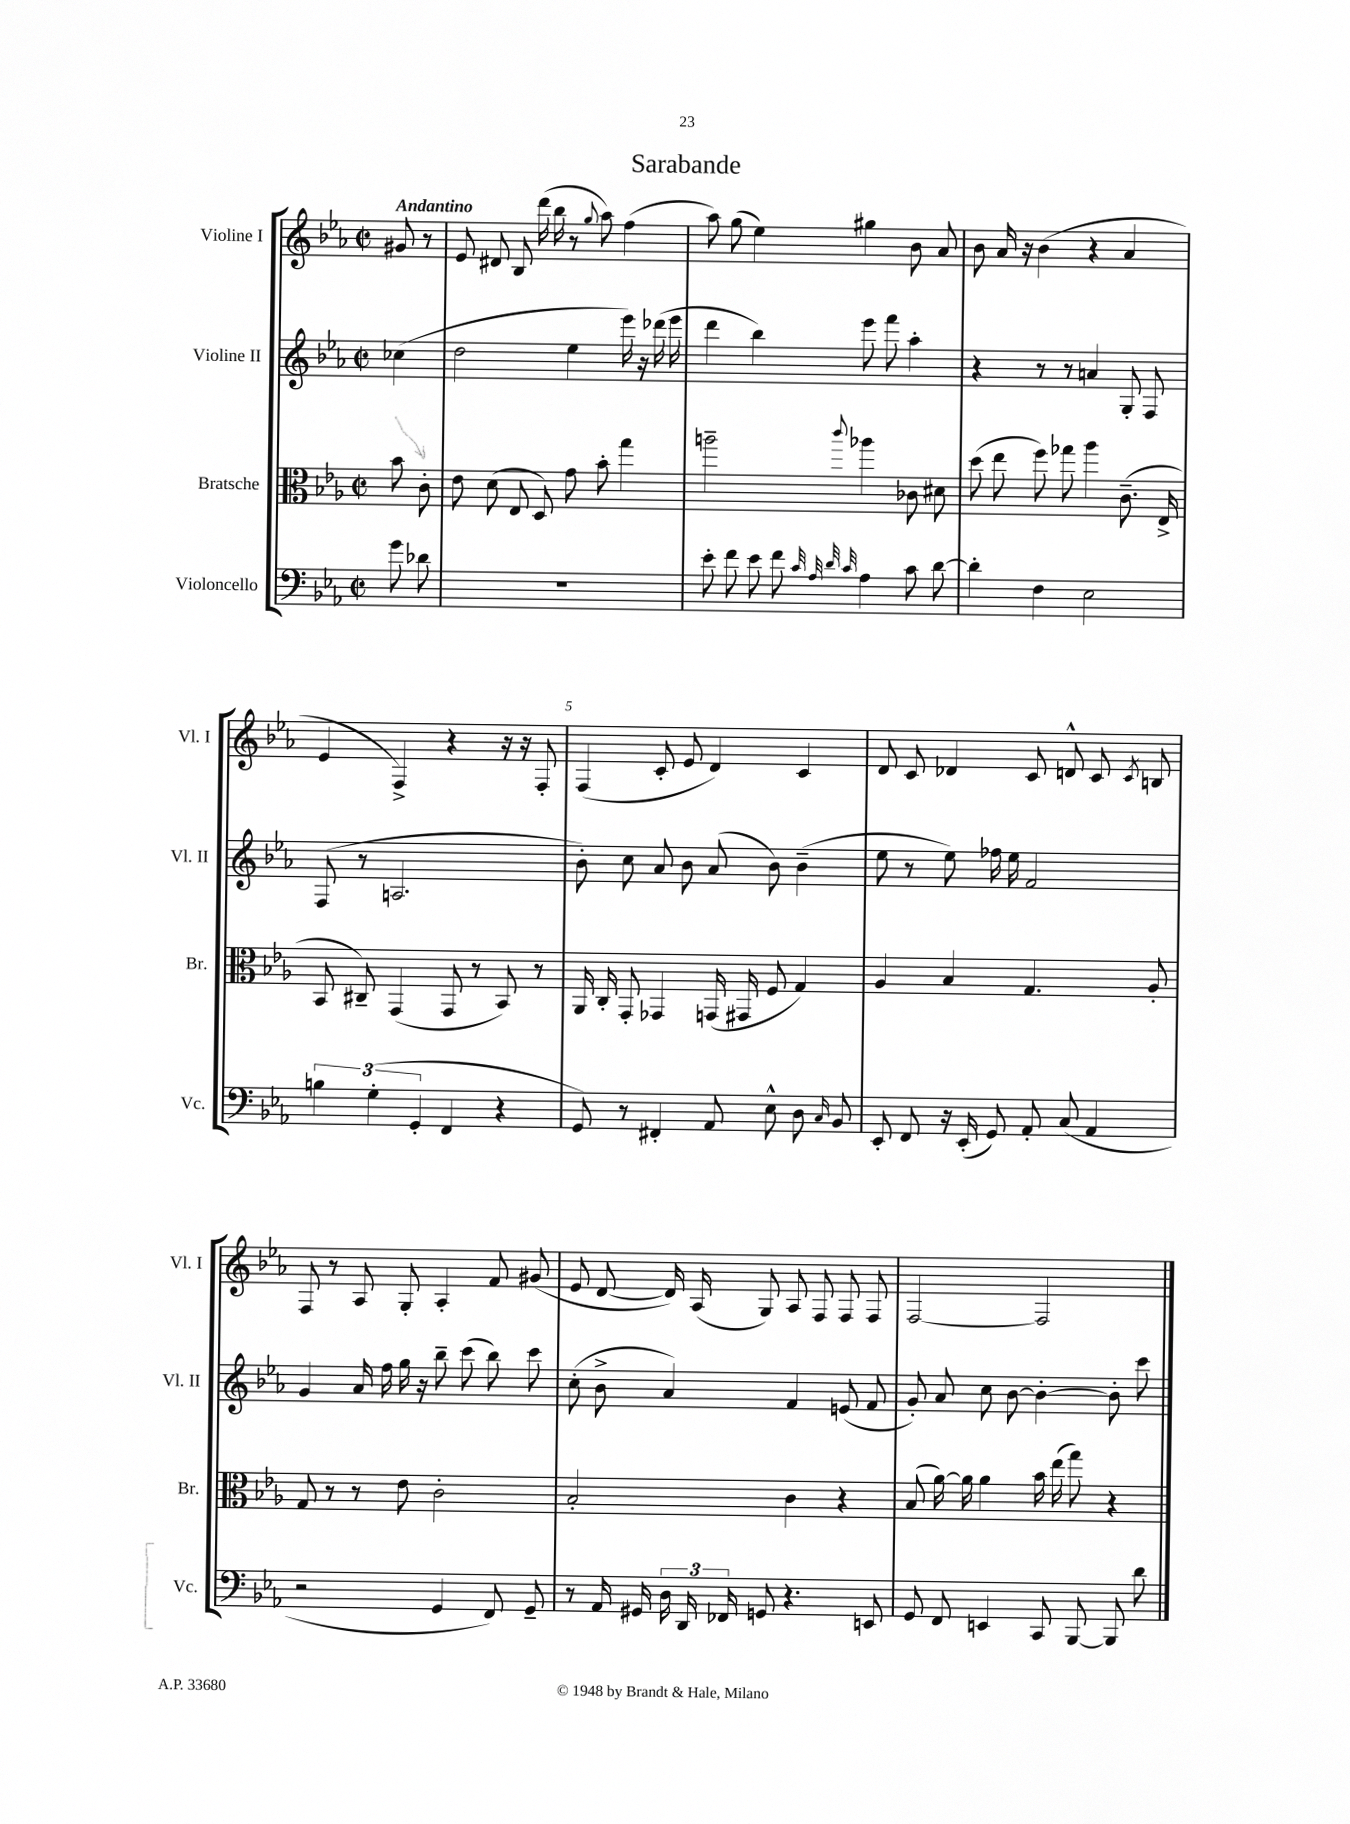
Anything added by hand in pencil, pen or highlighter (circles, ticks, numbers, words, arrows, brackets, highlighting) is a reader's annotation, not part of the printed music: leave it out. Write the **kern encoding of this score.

**kern	**kern	**kern	**kern
*part4	*part3	*part2	*part1
*staff4	*staff3	*staff2	*staff1
*I"Violoncello	*I"Bratsche	*I"Violine II	*I"Violine I
*I'Vc.	*I'Br.	*I'Vl. II	*I'Vl. I
*clefF4	*clefC3	*clefG2	*clefG2
*k[b-e-a-]	*k[b-e-a-]	*k[b-e-a-]	*k[b-e-a-]
*M2/2	*M2/2	*M2/2	*M2/2
*met(c|)	*met(c|)	*met(c|)	*met(c|)
=	=	=	=
!	!	!	!LO:TX:a:B:t=Andantino
8g\	8b-\	(4cc-X\	8g#X/
8d-X\	8c'\	.	8r
=1	=1	=1	=1
1r	8e-\	2dd\	8e-/
.	(8d\	.	8d#X/
.	8E-/	.	8B-/
.	8D/)	.	(16ddd\
.	.	.	16bb-\
.	8g\	4ee-\	8r
.	.	.	8qqgg/
.	8b-'\	.	8aa-\)
.	4gg\	16eee-\)	(4ff\
.	.	16r	.
.	.	(16ddd-X\	.
.	.	16eee-\	.
=2	=2	=2	=2
8e-'\	2aan~\	4ddd\	8aa-\)
8f\	.	.	(8gg\
8e-\	.	4bb-\)	4ee-\)
8f\	.	.	.
32qqc/	.	.	.
32qqA-/	.	.	.
32qqd/	.	.	.
32qqc/	8qqccc/	.	.
4A-\	4aa-X\	8eee-\	4gg#X\
.	.	8fff\	.
8c\	8c-X\	4aa-'\	8b-\
[8d\	8d#X\	.	8a-/
=3	=3	=3	=3
4d'\]	(8dd\	4r	8b-\
.	8ee-\	.	16a-/
.	.	.	16r
4F\	8ff\)	8r	(4b-\
.	8gg-X\	8r	.
2E-\	4aa-\	4an/	4r
.	(8.c~\	8G'/	4a-/
.	.	8F/	.
.	16E-^/	.	.
!!LO:LB:g=z
=4	=4	=4	=4
6Bn\	8BB-/	(8F/	4e-/
.	8C#X~/)	8r	.
(6G'\	.	.	.
.	(4GG/	2.An/	4F^/)
6GG'/	.	.	.
4FF/	8GG/	.	4r
.	8r	.	.
4r	8BB-/)	.	16r
.	.	.	16r
.	8r	.	8F'/
=5	=5	=5	=5
8GG/)	16AA-/	8b-'\)	(4F/
.	16C'/	.	.
8r	8GG'/	8cc\	.
4FF#X'/	4GG-X/	8a-/	8c'/
.	.	8b-\	8e-/
8AA-/	(16GGn/	(8a-/	4d/)
.	16GG#X/	.	.
8E-^^\	8F/	8b-\)	.
8D\	4G/)	(4b-~\	4c/
16qqC/	.	.	.
8BB-/	.	.	.
=6	=6	=6	=6
8EE-'/	4A-/	8ee-\	8d/
8FF/	.	8r	8c/
16r	4B-/	8ee-\)	4d-X/
(16EE-'/	.	.	.
8GG/)	.	16ff-X\	.
.	.	16ee-\	.
8AA-'/	4.G/	2f/	8c/
(8C/	.	.	8dn^^/
4AA-/	.	.	8c/
.	.	.	8qc/
.	8A-'/	.	8Bn/
!!LO:LB:g=z
=7	=7	=7	=7
2r	8G/	4g/	8F/
.	8r	.	8r
.	8r	16a-/	8A-/
.	.	16ff\	.
.	8e-\	16gg\	8G'/
.	.	16r	.
4GG/	2c'\	8bb-~\	4A-'/
.	.	(8ccc\	.
8FF/)	.	8bb-\)	8f/
8GG~/	.	8ccc\	(8g#X/
=8	=8	=8	=8
8r	2B-'/	(8cc'\	8e-/
16AA-/	.	8b-^\	[8d/
16GG#X/	.	.	.
24D\	.	4a-/)	16d/])
24DD/	.	.	.
.	.	.	(16A-/
24FF-X/	.	.	.
8GGn/	.	.	8G/)
4.r	4c\	4f/	8A-/
.	.	.	8F/
.	4r	(8en/	8F/
8EEn/	.	8f/	8F/
=9	=9	=9	=9
8GG/	(8B-/	8g'/)	[2F/
8FF/	[16a-\)	8a-/	.
.	16a-\]	.	.
4EEn/	4a-\	8cc\	.
.	.	[8b-\	.
8CC/	16b-\	4b-'\_	2F/]
.	(16ee-\	.	.
[8BBB-/	8gg\)	.	.
8BBB-/]	4r	8b-'\]	.
8d\	.	8ccc\	.
==	==	==	==
*-	*-	*-	*-
